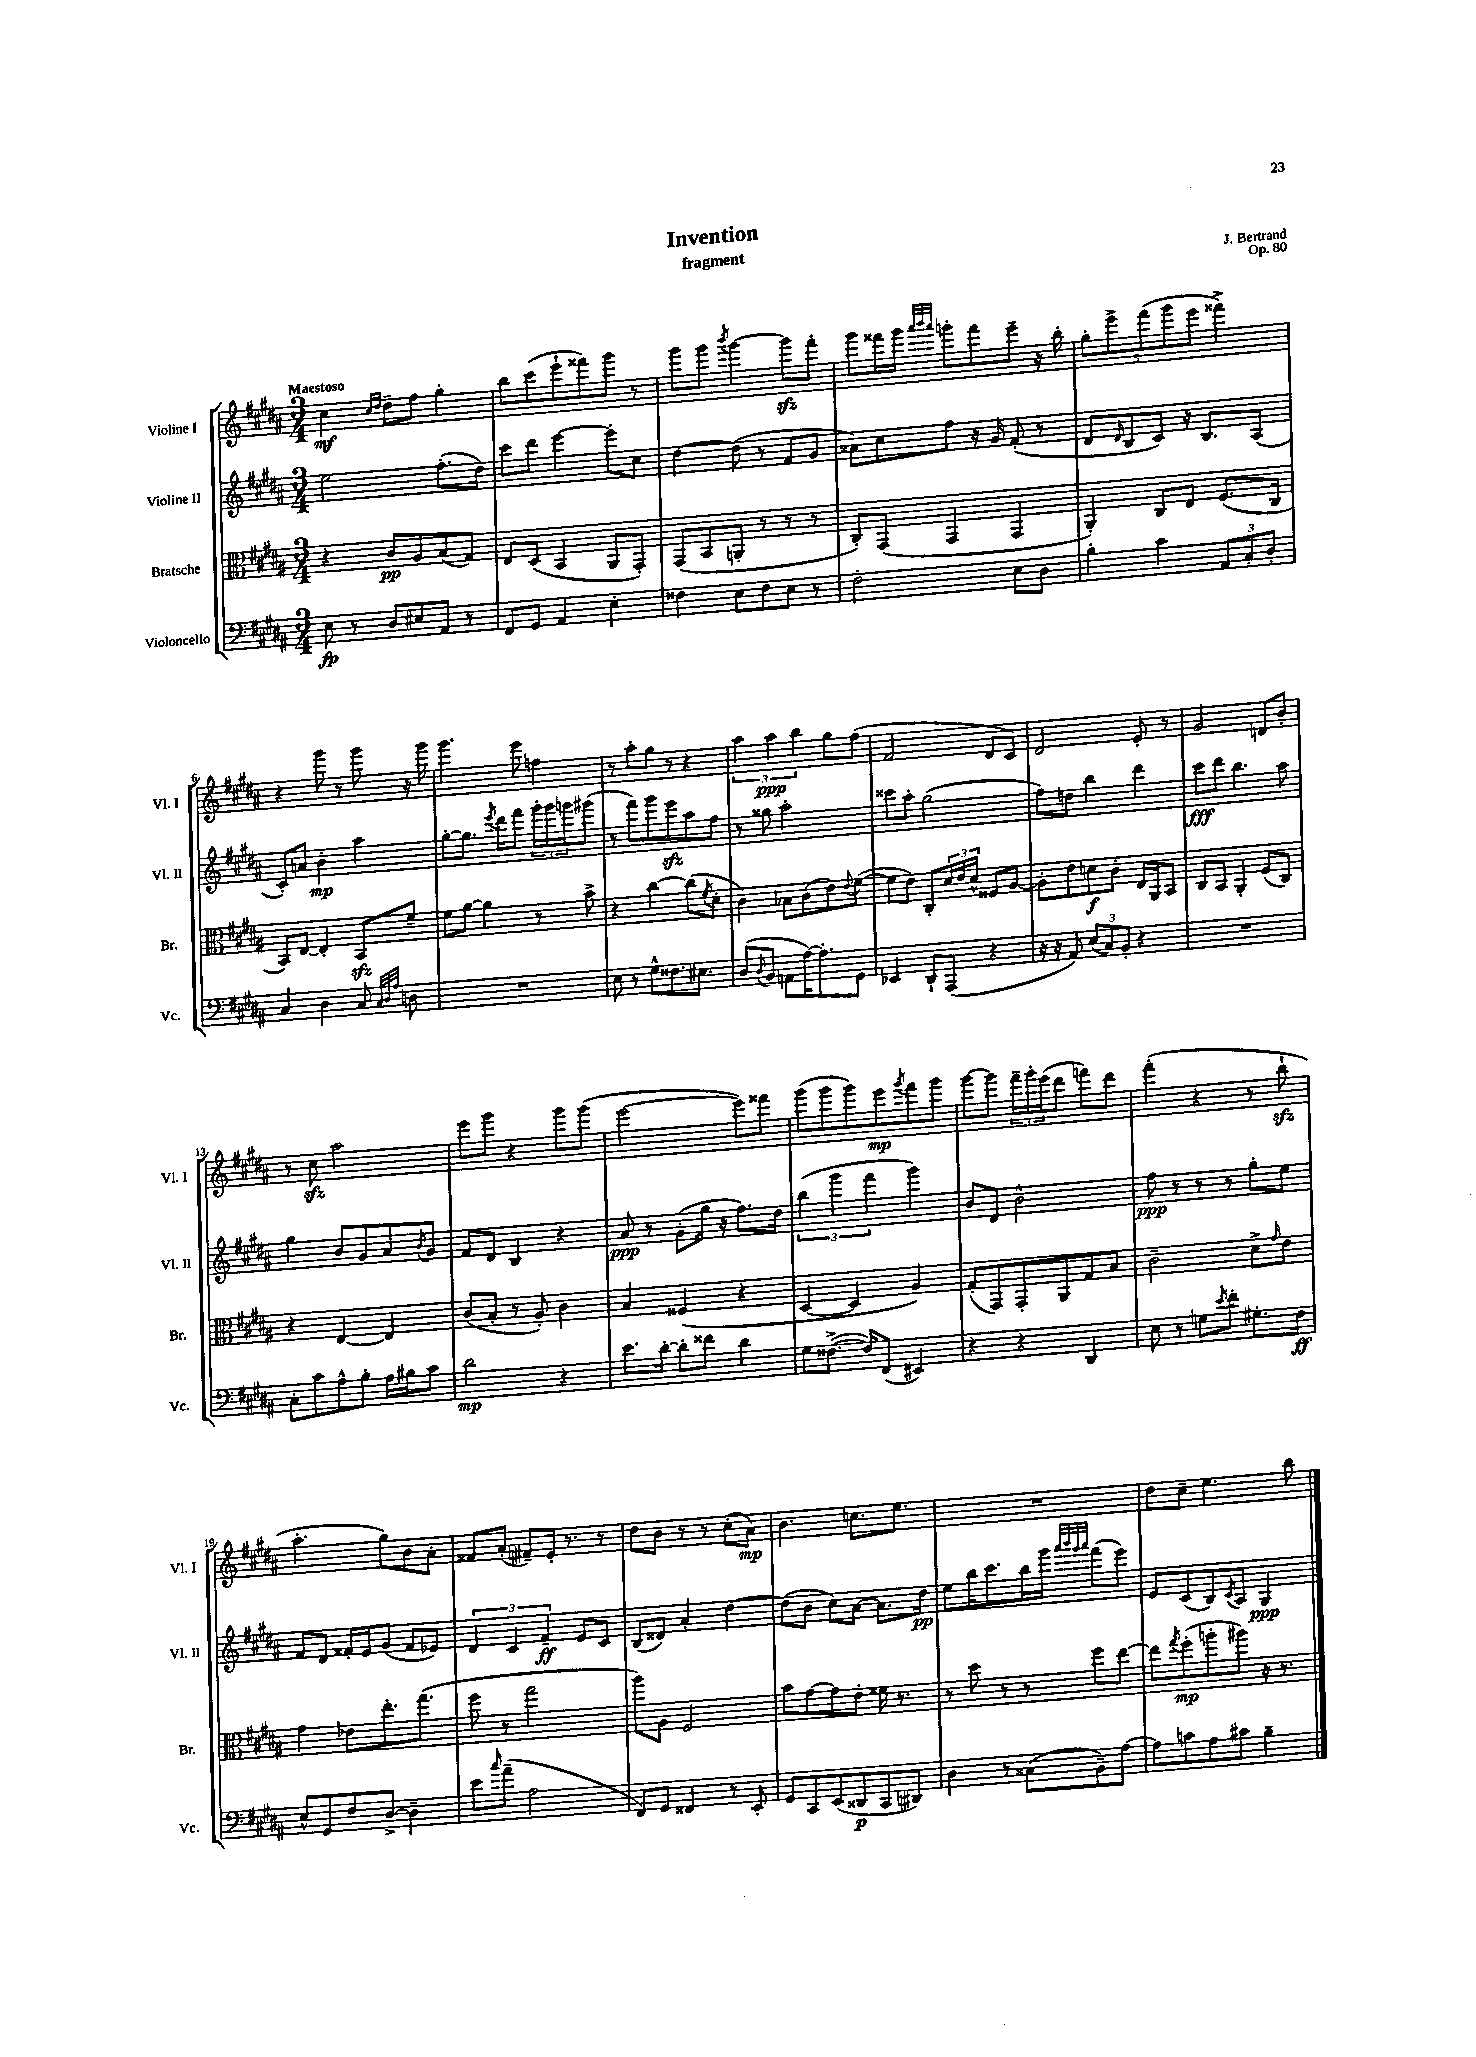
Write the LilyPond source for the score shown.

\header { title = "Invention" composer = "J. Bertrand" subtitle = "fragment" opus = "Op. 80" }
<<
\new StaffGroup <<
\new Staff = "s0" \with { instrumentName = "Violine I" shortInstrumentName = "Vl. I" } {
    \clef treble \key b \major \numericTimeSignature \time 3/4 \tempo "Maestoso"
    cis''4\mf \grace { cis''16 dis''16 } dis''8-- fis''8 gis''4-. |
    b''8 cis'''8( e'''8-! fisis'''8) gis'''8 r8 |
    gis'''8 gis'''8 \acciaccatura { b'''8 } gis'''4~ gis'''8\sfz fis'''8-. |
    gis'''8 fisis'''16 gis'''16 \grace { ais'''32 b'''32 ais'''32 } g'''8-. fisis'''8 e'''8-- r16 b''16-. |
    \tuplet 5/4 { gis''8-. e'''8-> fis'''8( gis'''8 e'''8 } fisis'''4->) |
    r4 gis'''8 r8 gis'''8 r16 gis'''16 |
    gis'''4. e'''8 f''4 |
    r8 ais''8-. gis''8 r8 r4 |
    \tuplet 3/2 { ais''4 ais''4\ppp b''4 } gis''8 fis''8( |
    fis'2 dis'8 cis'8) |
    dis'2 e'8-. r8 |
    gis'2 d'8 b'8-. |
    r8 cis''8\sfz ais''2 |
    e'''8 gis'''8 r4 gis'''8 gis'''8( |
    e'''2~ e'''8) fisis'''8 |
    gis'''8( gis'''8 gis'''8) e'''8\mp \acciaccatura { gis'''8 } fis'''8 gis'''8 |
    gis'''8~ gis'''8 \tuplet 3/2 { fis'''16-- gis'''16-. e'''16( } dis'''8 f'''8) dis'''8 |
    fis'''4-.( r4 r8 b''8-!\sfz |
    ais''4.-. gis''8) b'8 ais'8-. |
    fisis'8 ais'8-.( fis'8--) e'16-. r8. r8 |
    dis''8 b'8 r8 r8 cis''8-.( ais'8\mp) |
    b'4. c''8. e''8. |
    R2. |
    dis''8 cis''8-- e''4. b''8 \bar "|." |
}
\new Staff = "s1" \with { instrumentName = "Violine II" shortInstrumentName = "Vl. II" } {
    \clef treble \key b \major \numericTimeSignature \time 3/4
    e''2 fis''8.-.( dis''16) |
    cis'''8 dis'''8 e'''4~ e'''8-. cis''8 |
    dis''4~ dis''8( r8 fis'8 gis'8 |
    aisis'8) cis''8 fis''8 r16 gis'16 fis'8-.( r8 |
    dis'8 \grace { dis'16 } b8 cis'8) r16 b8. ais8( |
    cis'8-.) a'8 b'4-.\mp ais''4 |
    gis''8~-. gis''8. \acciaccatura { e'''8 } dis'''16 fis'''8 \tuplet 3/2 { gis'''16-. gis'''16 g'''16 } gis'''8( |
    r8 fis'''8) gis'''8 e'''8\sfz ais''8 fis''8 |
    r8 gisis''8 ais''2-. |
    cisis'''8 ais''8-. gis''2( |
    fis''8) d''8 b''4 dis'''4 |
    cis'''8\fff dis'''8 b''4. ais''8 |
    gis''4 b'8 gis'8 ais'8 \acciaccatura { b'8 } gis'8 |
    fis'8 dis'8 b4 r4 |
    ais'8\ppp r8 gis'8-.( gis''16 r16 fis''8.) dis''16 |
    \tuplet 3/2 { b''4( gis'''4 fis'''4 } gis'''4) |
    b'8 dis'8 b'2-^ |
    fis''8\ppp r8 r8 r8 gis''8-. e''8 |
    fis'8 dis'8 fisis'16-. e'16 gis'8( fisis'8 ees'8) |
    \tuplet 3/2 { dis'4 cis'4 fis'4--\ff } e'8 cis'8 |
    b8( disis'8) ais'4-. dis''4~ |
    dis''8( b'8 cis''8) ais'8~ ais'8. dis''16\pp |
    e''8 b''16 cis'''8. b''16 gis'''16 \grace { ais'''32 b'''32 gis'''32 ais'''32 } fis'''8( e'''8) |
    e'8 cis'8( b8) \acciaccatura { cis'8 } ais8 gis4\ppp \bar "|." |
}
\new Staff = "s2" \with { instrumentName = "Bratsche" shortInstrumentName = "Br." } {
    \clef alto \key b \major \numericTimeSignature \time 3/4
    r4 cis'8\pp ais8 b8( gis8) |
    e8 dis8( b,4 ais,8 gis,8-.) |
    gis,8( b,8 a,8-. r8 r8 r8 |
    cis8-.) gis,8( gis,4 gis,4 |
    ais,4-.) cis8 e8 fis8.( cis16 |
    b,8) e8~ e4-. b,8\sfz fis'8-- |
    fis'8 ais'8~ ais'4 r8 b'8-> |
    r4 cis''4~ cis''8( \acciaccatura { fis'8 } dis'8-. |
    cis'4) bes8 cis'8( e'8) \appoggiatura { e'8 } fis'8~( |
    fis'8 e'8) cis8-. \tuplet 3/2 { dis'16 e'16 dis'16-^ } fisis8 ais8~ |
    ais8-. e'8 d'8\f cis'8-. e16 ais,16 b,8 |
    cis8 b,8 ais,4-. fis8( cis8) |
    r4 e4~ e4 |
    cis'8( b8-. r8 ais8-.) cis'4 |
    b4 fisis4( r4 |
    dis4~ dis4 ais4) |
    gis8-.( gis,8) gis,8-. ais,8 gis8 b8 |
    cis'2-- dis'8-> \grace { gis'16 } e'8 |
    gis'4 ees'8 e''8.-. gis''8.( |
    fis''8 r8 gis''2 |
    ais''8) ais8 fis2 |
    b'8 gis'8~ gis'8 e'8-. fisis'16 r8. |
    r8 dis''8 r8 r8 fis''8 e''8~ |
    e''8 \acciaccatura { gis''8 } fis''8-.\mp( a''8-. ais''8) r16 r8. \bar "|." |
}
\new Staff = "s3" \with { instrumentName = "Violoncello" shortInstrumentName = "Vc." } {
    \clef bass \key b \major \numericTimeSignature \time 3/4
    e8\fp r8 dis8 eis8 ais,8 r8 |
    fis,8 gis,8 ais,4 e4-. |
    fisis4 e8 fisis8 e8 r8 |
    fis2-. e8 dis8 |
    b4-. cis'4 \tuplet 3/2 { ais,8 cis8-. dis8-. } |
    cis4 dis4 cis8 \grace { cis32 dis32 ais32 } d8 |
    R2. |
    e8 r8 gis8-^ fisis8. eis8. |
    dis8( \appoggiatura { dis8 } b,8 a,8 ais16~) ais8.-. gis,8 |
    ees,4 dis,8-! ais,,8( r4 |
    r16 r16 ais,8) \tuplet 3/2 { e8( cis8) b,8-. } r4 |
    R2. |
    cis8-. cis'8 ais8-^ b8-. ais16 bis16 cis'8 |
    dis'2\mp r4 |
    e'8. dis'16~-. dis'8-. fisis'8 dis'4 |
    gis8 fisis8.~->( fisis16) fis,8( eis,4) |
    r4 r4 dis,4 |
    e8 r8 g8 \acciaccatura { e'8 } fis'8-. gis8.-. fis16\ff |
    e8-^ gis,8 fis8 dis8~-> dis4-- |
    e'8 \grace { cis''16 } ais'8--( ais2 |
    fis,8) gis,8 fisis,4 r8 e,8-. |
    gis,8 cis,8 e,8( disis,8\p cis,8 dis,8) |
    dis4 r8 cisis8( b,8--) ais8~ |
    ais8 c'8 ais8 cis'8 b4-- \bar "|." |
}
>>
>>
